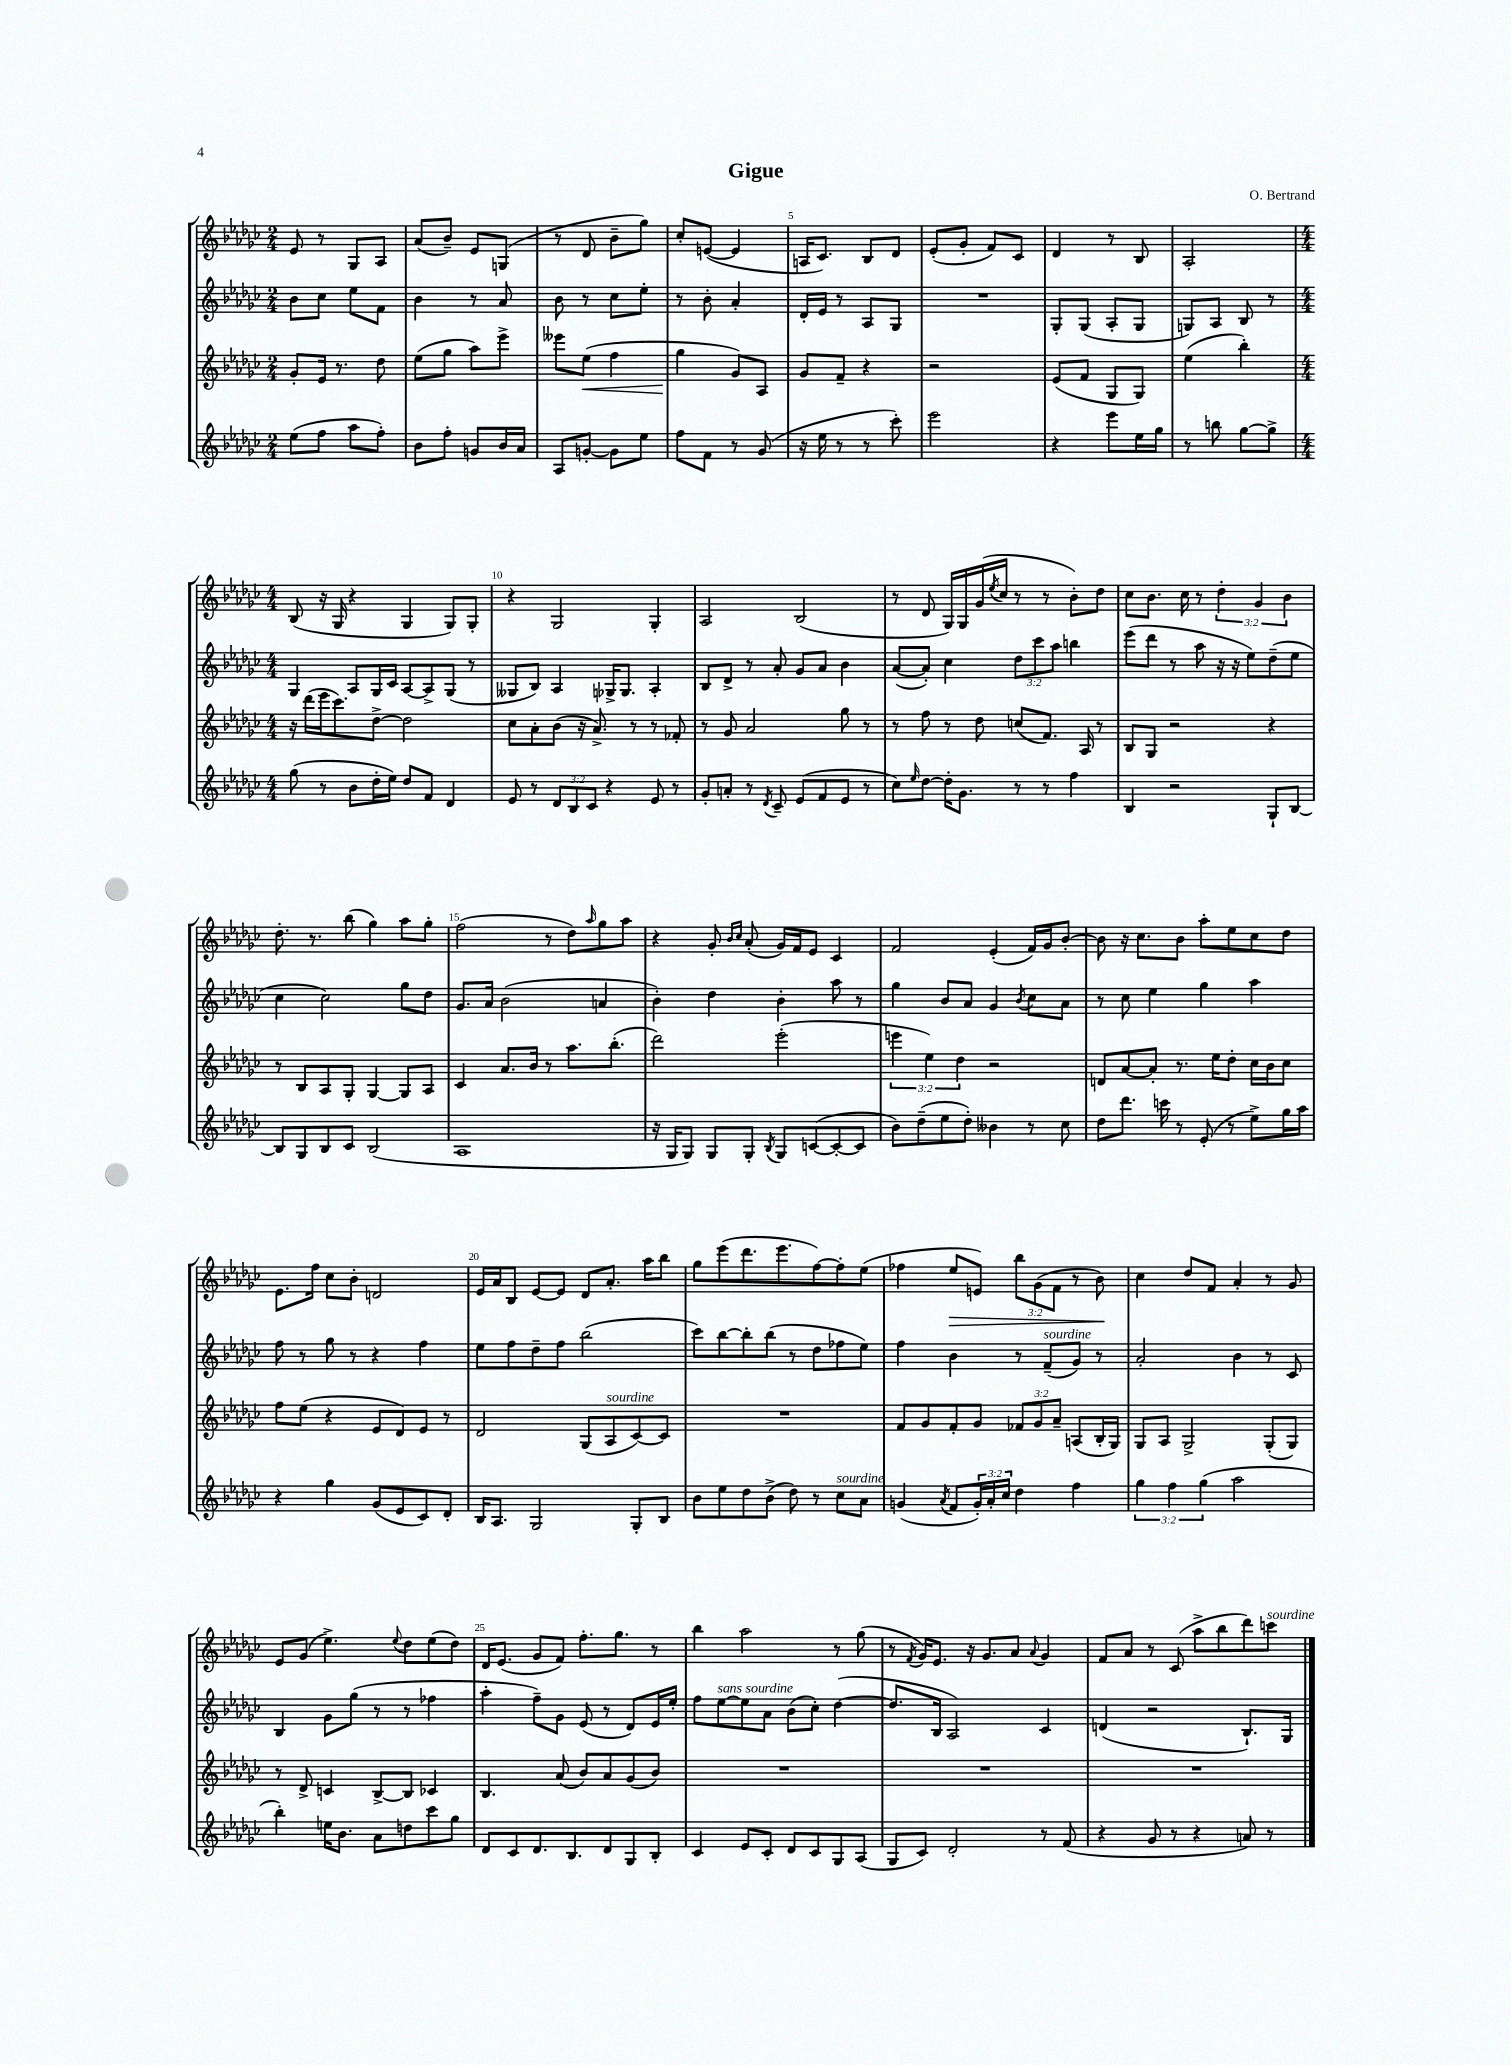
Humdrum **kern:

**kern	**kern	**kern	**kern
*staff4	*staff3	*staff2	*staff1
*clefG2	*clefG2	*clefG2	*clefG2
*k[b-e-a-d-g-c-]	*k[b-e-a-d-g-c-]	*k[b-e-a-d-g-c-]	*k[b-e-a-d-g-c-]
*M2/4	*M2/4	*M2/4	*M2/4
(8ee-	8g-'	8b-	8e-
8ff	16e-	8cc-	8r
.	8.r	.	.
8aa-	.	8ee-	8G-
8ff')	8dd-	8f	8A-
=	=	=	=
8b-	(8ee-	4b-	(8a-
8ff'	8gg-	.	8b-~)
8g	8aa-)	8r	8e-
16b-	8eee-^	8a-	(8G
16a-	.	.	.
=	=	=	=
8A-	8eee--	8b-	8r
[8g'	(8ee-	8r	8d-
8g]	4ff	8cc-	8b-~
8ee-	.	8ee-'	8gg-)
=	=	=	=
8ff	4gg-	8r	8cc-'
8f	.	8b-'	([8e
8r	8g-)	4a-'	4e]
(8g-	8A-	.	.
=	=	=	=
16r	8g-	16d-'	16A
16ee-	.	16e-	8.c-)
8r	8f~	8r	.
8r	4r	8A-	8B-
8ccc-')	.	8G-	8d-
=	=	=	=
2eee-	2r	2r	(8e-'
.	.	.	8g-'
.	.	.	8f)
.	.	.	8c-
=	=	=	=
4r	(8e-	8G-'	4d-
.	8f	(8G-	.
8eee-	8G-	8A-'	8r
16ee-	8G-)	8G-	8B-
16gg-	.	.	.
=	=	=	=
8r	(4ee-	8G)	2A-'
8bb	.	8A-	.
[8gg-	4bb-')	8B-	.
8gg-^]	.	8r	.
=	=	=	=
*M4/4	*M4/4	*M4/4	*M4/4
(8gg-	16r	4G-	(8B-
.	(16ddd-	.	.
8r	16eee-	.	16r
.	8.ccc-)	.	16G-
8b-	.	8A-	4r
16dd-'	[8dd-^	16G-	.
16ee-)	.	16c-	.
8dd-	2dd-]	[8A-	4G-
8f	.	8A-^]	.
4d-	.	(8G-	8G-)
.	.	8r	8G-'
=	=	=	=
8e-	8cc-	8G--	4r
8r	8a-'	8B-)	.
12d-	(8b-	4A-	2G-
12B-	.	.	.
.	16r	.	.
12c-	.	.	.
.	8.a-^)	.	.
4r	.	16G-^	.
.	.	8.G-	.
.	8r	.	.
8e-	8r	4A-'	4G-'
8r	8f-'	.	.
=	=	=	=
8g-'	8r	8B-	2A-
8a'	8g-	8d-^	.
8r	2a-	8r	.
8qd-	.	.	.
8c-~	.	8a-'	.
(8e-	.	8g-	(2B-
8f	.	8a-	.
8e-	8gg-	4b-	.
8r	8r	.	.
=	=	=	=
8cc-)	8r	([8a-	8r
16qqee-	.	.	.
[8dd-	8ff	8a-'])	8d-
16dd-']	8r	4cc-	16G-)
8.g-	.	.	16G-
.	8dd-	.	(16g-
.	.	.	8qee-
.	.	.	16cc-
8r	(8cc	12dd-	8r
.	.	12ccc-	.
8r	8.f)	.	8r
.	.	12aa-	.
4ff	.	4bb	8b-')
.	16A-	.	.
.	8r	.	8dd-
=	=	=	=
4B-	8B-	(8eee-	8cc-
.	8G-	8ddd-	8.b-
2r	2r	8r	.
.	.	.	16cc-
.	.	8aa-	8r
.	.	16r	6dd-'
.	.	16r	.
.	.	8ee-)	.
.	.	.	6g-
8G-`	4r	(8dd-~	.
.	.	.	6b-
[8B-	.	8ee-	.
=	=	=	=
8B-]	8r	4cc-	8.dd-'
8G-	8B-	.	.
.	.	.	8.r
8B-	8A-	2cc-)	.
8c-	8G-'	.	(8bb-
(2B-	[4G-	.	4gg-)
.	8G-]	8gg-	8aa-
.	8A-	8dd-	8gg-'
=	=	=	=
1A-	4c-	8.g-	(2ff
.	.	16a-	.
.	8.a-	(2b-	.
.	16b-	.	.
.	8r	.	8r
.	8.aa-	.	8dd-)
.	.	.	16qqaa-
.	.	4a	8gg-
.	(8.bb-'	.	.
.	.	.	8aa-
=	=	=	=
16r	2ddd-)	4b-')	4r
16G-	.	.	.
8G-)	.	.	.
8G-	.	4dd-	8g-'
.	.	.	16qqb-
.	.	.	16qqcc-
8G-'	.	.	(8a-'
8qB-	.	.	.
8G-	(2eee-'	4b-'	16g-)
.	.	.	16f
([8c	.	.	8e-
8c'_	.	8aa-	4c-
8c]	.	8r	.
=	=	=	=
8b-)	6eee	4gg-	2f
(8dd-~	.	.	.
.	6ee-)	.	.
8ee-	.	8b-	.
.	6dd-	.	.
8dd-')	.	8a-	.
4b--	2r	4g-	(4e-'
.	.	8qb-	.
8r	.	8cc-	16f)
.	.	.	16g-
8cc-	.	8a-	[8b-'
=	=	=	=
8dd-	8d	8r	8b-]
8.ddd-	[8a-	8cc-	16r
.	.	.	8.cc-
.	8a-']	4ee-	.
16ccc	.	.	.
8r	8.r	.	8b-
(8e-'	.	4gg-	8aa-'
.	16ee-	.	.
8r	8dd-'	.	8ee-
8ee-^)	16cc-	4aa-	8cc-
.	16b-	.	.
16gg-	8cc-	.	8dd-
16aa-	.	.	.
=	=	=	=
4r	8ff	8ff	8.e-
.	(8ee-	8r	.
.	.	.	16ff
4gg-	4r	8gg-	8cc-
.	.	8r	8b-'
(8g-	8e-	4r	2d
8e-	8d-)	.	.
8c-)	8e-	4ff	.
8d-'	8r	.	.
=	=	=	=
16B-	2d-	8ee-	16e-
8.A-	.	.	16a-
.	.	8ff	8B-
2G-	.	8dd-~	[8e-
.	.	8ff	8e-]
.	(8G-	(2bb-	8d-
.	8A-	.	8.a-'
8G-'	[8c-)	.	.
.	.	.	16aa-
8B-	8c-]	.	8bb-
=	=	=	=
8b-	1r	8ccc-)	8gg-
8ee-	.	[8bb-	(8eee-
8dd-	.	8bb-']	8.ddd-
(8b-^	.	(8bb-	.
.	.	.	8.eee-
8dd-)	.	8r	.
8r	.	8dd-	[8ff)
8cc-	.	8ff-	8ff']
8a-	.	8ee-)	(8ee-
=	=	=	=
(4g	8f	4ff	4ff-
.	8g-	.	.
8qa-	.	.	.
8f	8f'	4b-	8ee-
24g')	8g-	.	8e)
24a-'	.	.	.
24cc-	.	.	.
4dd-	12f-	8r	12bb-
.	12g-	.	(12g-
.	.	(8f~	.
.	12a-~	.	12f
4ff	(8A	8g-)	8r
.	16B-'	8r	8b-)
.	16G-)	.	.
=	=	=	=
6gg-	8G-	2a-'	4cc-
.	8A-	.	.
6ff	.	.	.
.	2G-^	.	8dd-
(6gg-	.	.	.
.	.	.	8f
2aa-	.	4b-	4a-'
.	(8G-'	8r	8r
.	8G-)	8c-	8g-
=	=	=	=
4bb-')	8r	4B-	8e-
.	8d-^	.	(8g-
16ee	4c	8g-	4.ee-^)
8.b-	.	.	.
.	.	(8gg-	.
8a-	[8B-^	8r	.
.	.	.	8qqee-
8dd	8B-]	8r	8dd-
8ccc-	4c-	4ff-	(8ee-
8gg-	.	.	8dd-)
=	=	=	=
8d-	4.B-	4aa-'	16d-
.	.	.	(8.e-
8c-	.	.	.
8.d-	.	8ff~)	8g-
.	(8a-	8g-	8f)
8.B-	.	.	.
.	8b-)	(8e-	8.ff'
8d-	8a-	8r	.
.	.	.	8.gg-
8G-	(8g-	8d-)	.
8B-'	8b-)	16e-	8r
.	.	16ee-'	.
=	=	=	=
4c-	1r	8ff	4bb-
.	.	[8ee-	.
8e-	.	8ee-]	2aa-
8c-'	.	8a-	.
8d-	.	(8b-	.
8c-	.	8cc-')	.
8G-	.	([4dd-	8r
(8A-	.	.	(8gg-
=	=	=	=
8G-	1r	8.dd-]	8r
.	.	.	8qf
8c-)	.	.	16g-)
.	.	16B-	8.e-
2d-'	.	2A-)	.
.	.	.	16r
.	.	.	8.g-
.	.	.	8a-
.	.	.	8qqa-
8r	.	4c-	4g-
(8f	.	.	.
=	=	=	=
4r	1r	(4d	8f
.	.	.	8a-
8g-	.	2r	8r
8r	.	.	(8c-
4r	.	.	8aa-^
.	.	.	8bb-
8a)	.	8.B-`)	8ddd-)
8r	.	.	8ccc
.	.	16G-	.
==	==	==	==
*-	*-	*-	*-
